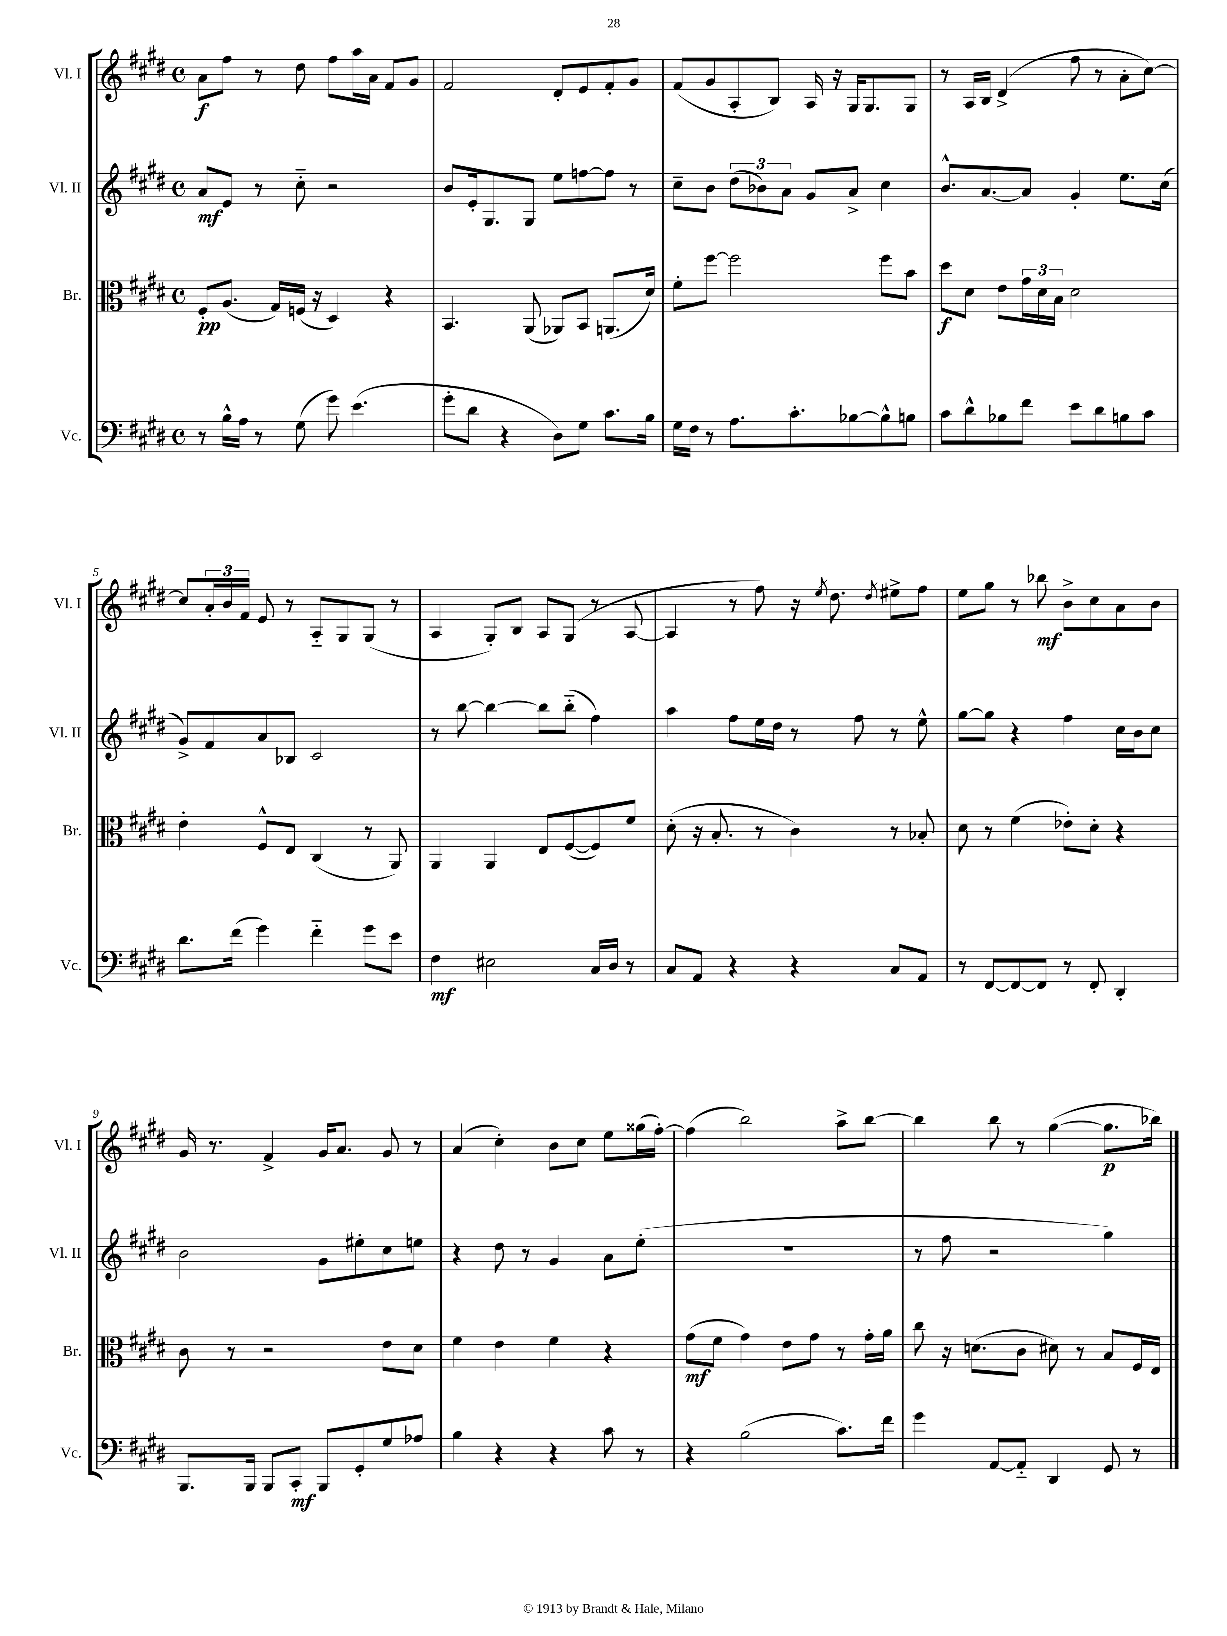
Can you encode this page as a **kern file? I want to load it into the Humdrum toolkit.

**kern	**dynam	**kern	**dynam	**kern	**dynam	**kern	**dynam
*part4	*part4	*part3	*part3	*part2	*part2	*part1	*part1
*staff4	*staff4	*staff3	*staff3	*staff2	*staff2	*staff1	*staff1
*I"Vc.	*	*I"Br.	*	*I"Vl. II	*	*I"Vl. I	*
*I'Vc.	*	*I'Br.	*	*I'Vl. II	*	*I'Vl. I	*
*clefF4	*	*clefC3	*	*clefG2	*	*clefG2	*
*k[f#c#g#d#]	*	*k[f#c#g#d#]	*	*k[f#c#g#d#]	*	*k[f#c#g#d#]	*
*M4/4	*	*M4/4	*	*M4/4	*	*M4/4	*
*met(c)	*	*met(c)	*	*met(c)	*	*met(c)	*
=1	=1	=1	=1	=1	=1	=1	=1
8r	.	8F#'/L	pp	8a/L	mf	8a\L	f
16B^^\LL	.	(8.A/J	.	8e/J	.	8ff#\J	.
16A\JJ	.	.	.	.	.	.	.
8r	.	.	.	8r	.	8r	.
.	.	16G#/LL)	.	.	.	.	.
(8G#\	.	(16Fn/JJ	.	8cc#\	.	8dd#\	.
.	.	16r	.	.	.	.	.
8g#\)	.	4D#/)	.	2r	.	8ff#\L	.
(4.e\	.	.	.	.	.	16aa\L	.
.	.	.	.	.	.	16a\JJ	.
.	.	4r	.	.	.	8f#/L	.
.	.	.	.	.	.	8g#/J	.
=2	=2	=2	=2	=2	=2	=2	=2
8g#'\L	.	4.BB/	.	8b/L	.	2f#/	.
8d#\J	.	.	.	16e'/k	.	.	.
.	.	.	.	8.G#/	.	.	.
4r	.	.	.	.	.	.	.
.	.	(8AA/	.	8G#/J	.	.	.
8D#\L)	.	8AA-X/L)	.	8ee\L	.	8d#'/L	.
8G#\J	.	8BB/J	.	[8ffn\	.	8e/	.
8.c#\L	.	(8.AAn/L	.	8ff\J]	.	8f#'/	.
.	.	.	.	8r	.	8g#/J	.
16B\Jk	.	16d#/Jk)	.	.	.	.	.
=3	=3	=3	=3	=3	=3	=3	=3
16G#\LL	.	8f#'\L	.	8cc#~\L	.	(8f#/L	.
16F#\JJ	.	.	.	.	.	.	.
8r	.	[8ff#\J	.	8b\J	.	8g#/	.
8.A\L	.	2ff#\]	.	(12dd#\L	.	8A'/	.
.	.	.	.	12b-X\)	.	.	.
.	.	.	.	.	.	8B/J)	.
.	.	.	.	12a\J	.	.	.
8.c#'\	.	.	.	.	.	.	.
.	.	.	.	8g#/L	.	16A/	.
.	.	.	.	.	.	16r	.
[8B-X\	.	.	.	8a^/J	.	16G#/KL	.
.	.	.	.	.	.	8.G#/	.
8B-^^\]	.	8ff#\L	.	4cc#\	.	.	.
8Bn\J	.	8b\J	.	.	.	8G#/J	.
=4	=4	=4	=4	=4	=4	=4	=4
8c#\L	.	8dd#\L	f	8.b^^/L	.	8r	.
8d#^^\	.	8d#\J	.	.	.	16A/LL	.
.	.	.	.	[8.a/	.	16B/JJ	.
8B-X\	.	8e\L	.	.	.	(4d#^/	.
8f#\J	.	24g#\L	.	8a/J]	.	.	.
.	.	24d#\	.	.	.	.	.
.	.	24B\JJ	.	.	.	.	.
8e\L	.	2d#\	.	4g#'/	.	8ff#\	.
8d#\	.	.	.	.	.	8r	.
8Bn\	.	.	.	8.ee\L	.	8a'\L	.
8c#\J	.	.	.	.	.	[8cc#\J)	.
.	.	.	.	(16cc#\Jk	.	.	.
!!LO:LB:g=z
=5	=5	=5	=5	=5	=5	=5	=5
8.d#\L	.	4e'\	.	8g#^/L)	.	8cc#/L]	.
.	.	.	.	8f#/	.	24a'/L	.
.	.	.	.	.	.	24b/	.
(16f#\Jk	.	.	.	.	.	.	.
.	.	.	.	.	.	24f#/JJ	.
4g#\)	.	8F#^^/L	.	8a/	.	8e/	.
.	.	8E/J	.	8B-X/J	.	8r	.
4f#\	.	(4C#/	.	2c#/	.	8A/L	.
.	.	.	.	.	.	8G#/	.
8g#\L	.	8r	.	.	.	(8G#/J	.
8e\J	.	8AA/)	.	.	.	8r	.
=6	=6	=6	=6	=6	=6	=6	=6
4F#\	mf	4AA/	.	8r	.	4A/	.
.	.	.	.	[8bb\	.	.	.
2E#X\	.	4AA/	.	4bb\_	.	8G#'/L)	.
.	.	.	.	.	.	8B/J	.
.	.	8E/L	.	8bb\L]	.	8A/L	.
.	.	([8F#/	.	(8bb\J	.	(8G#/J	.
16C#/LL	.	8F#/])	.	4ff#\)	.	8r	.
16D#/JJ	.	.	.	.	.	.	.
8r	.	8f#/J	.	.	.	[8A/	.
=7	=7	=7	=7	=7	=7	=7	=7
8C#/L	.	(8d#'\	.	4aa\	.	4A/]	.
8AA/J	.	16r	.	.	.	.	.
.	.	8.B'/	.	.	.	.	.
4r	.	.	.	8ff#\L	.	8r	.
.	.	8r	.	16ee\L	.	8ff#\)	.
.	.	.	.	16dd#\JJ	.	.	.
4r	.	4c#\)	.	8r	.	16r	.
.	.	.	.	.	.	8qee/	.
.	.	.	.	.	.	8.dd#\	.
.	.	.	.	8ff#\	.	.	.
.	.	.	.	.	.	8qdd#/	.
8C#/L	.	8r	.	8r	.	8ee#X^\L	.
8AA/J	.	8B-X'/	.	8ee^^\	.	8ff#\J	.
=8	=8	=8	=8	=8	=8	=8	=8
8r	.	8d#\	.	[8gg#\L	.	8ee\L	.
[8FF#/L	.	8r	.	8gg#\J]	.	8gg#\J	.
8FF#/_	.	(4f#\	.	4r	.	8r	.
8FF#/J]	.	.	.	.	.	8bb-X\	mf
8r	.	8e-X'\L)	.	4ff#\	.	8b^\L	.
8FF#'/	.	8d#'\J	.	.	.	8cc#\	.
4DD#'/	.	4r	.	16cc#\LL	.	8a\	.
.	.	.	.	16b\J	.	.	.
.	.	.	.	8cc#\J	.	8b\J	.
!!LO:LB:g=z
=9	=9	=9	=9	=9	=9	=9	=9
8.BBB/L	.	8c#\	.	2b\	.	16g#/	.
.	.	.	.	.	.	8.r	.
.	.	8r	.	.	.	.	.
16BBB/Jk	.	.	.	.	.	.	.
8BBB/L	.	2r	.	.	.	4f#^/	.
8CC#'/J	mf	.	.	.	.	.	.
8BBB/L	.	.	.	8g#\L	.	16g#/KL	.
.	.	.	.	.	.	8.a/J	.
8GG#'/	.	.	.	8ee#X'\	.	.	.
8G#/	.	8e\L	.	8cc#\	.	8g#/	.
8A-X/J	.	8d#\J	.	8een\J	.	8r	.
=10	=10	=10	=10	=10	=10	=10	=10
4B\	.	4f#\	.	4r	.	(4a/	.
4r	.	4e\	.	8dd#\	.	4cc#'\)	.
.	.	.	.	8r	.	.	.
4r	.	4f#\	.	4g#/	.	8b\L	.
.	.	.	.	.	.	8cc#\J	.
8c#\	.	4r	.	8a\L	.	8ee\L	.
8r	.	.	.	(8ee'\J	.	(16gg##X\L	.
.	.	.	.	.	.	[16ff#'\JJ)	.
=11	=11	=11	=11	=11	=11	=11	=11
4r	.	(8g#\L	mf	1r	.	(4ff#\]	.
.	.	8f#\J	.	.	.	.	.
(2B\	.	4g#\)	.	.	.	2bb\)	.
.	.	8e\L	.	.	.	.	.
.	.	8g#\J	.	.	.	.	.
8.c#\L)	.	8r	.	.	.	8aa^\L	.
.	.	16g#'\LL	.	.	.	[8bb\J	.
16f#\Jk	.	16a\JJ	.	.	.	.	.
=12	=12	=12	=12	=12	=12	=12	=12
4g#\	.	8cc#\	.	8r	.	4bb\]	.
.	.	16r	.	8ff#\	.	.	.
.	.	(8.dn\L	.	.	.	.	.
[8AA/L	.	.	.	2r	.	8bb\	.
8AA/J]	.	8c#\J	.	.	.	8r	.
4DD#/	.	8d#X\)	.	.	.	([4gg#\	.
.	.	8r	.	.	.	.	.
8GG#/	.	8B/L	.	4gg#\)	.	8.gg#\L]	p
8r	.	16F#/L	.	.	.	.	.
.	.	16E/JJ	.	.	.	16bb-X\Jk)	.
==	==	==	==	==	==	==	==
*-	*-	*-	*-	*-	*-	*-	*-
